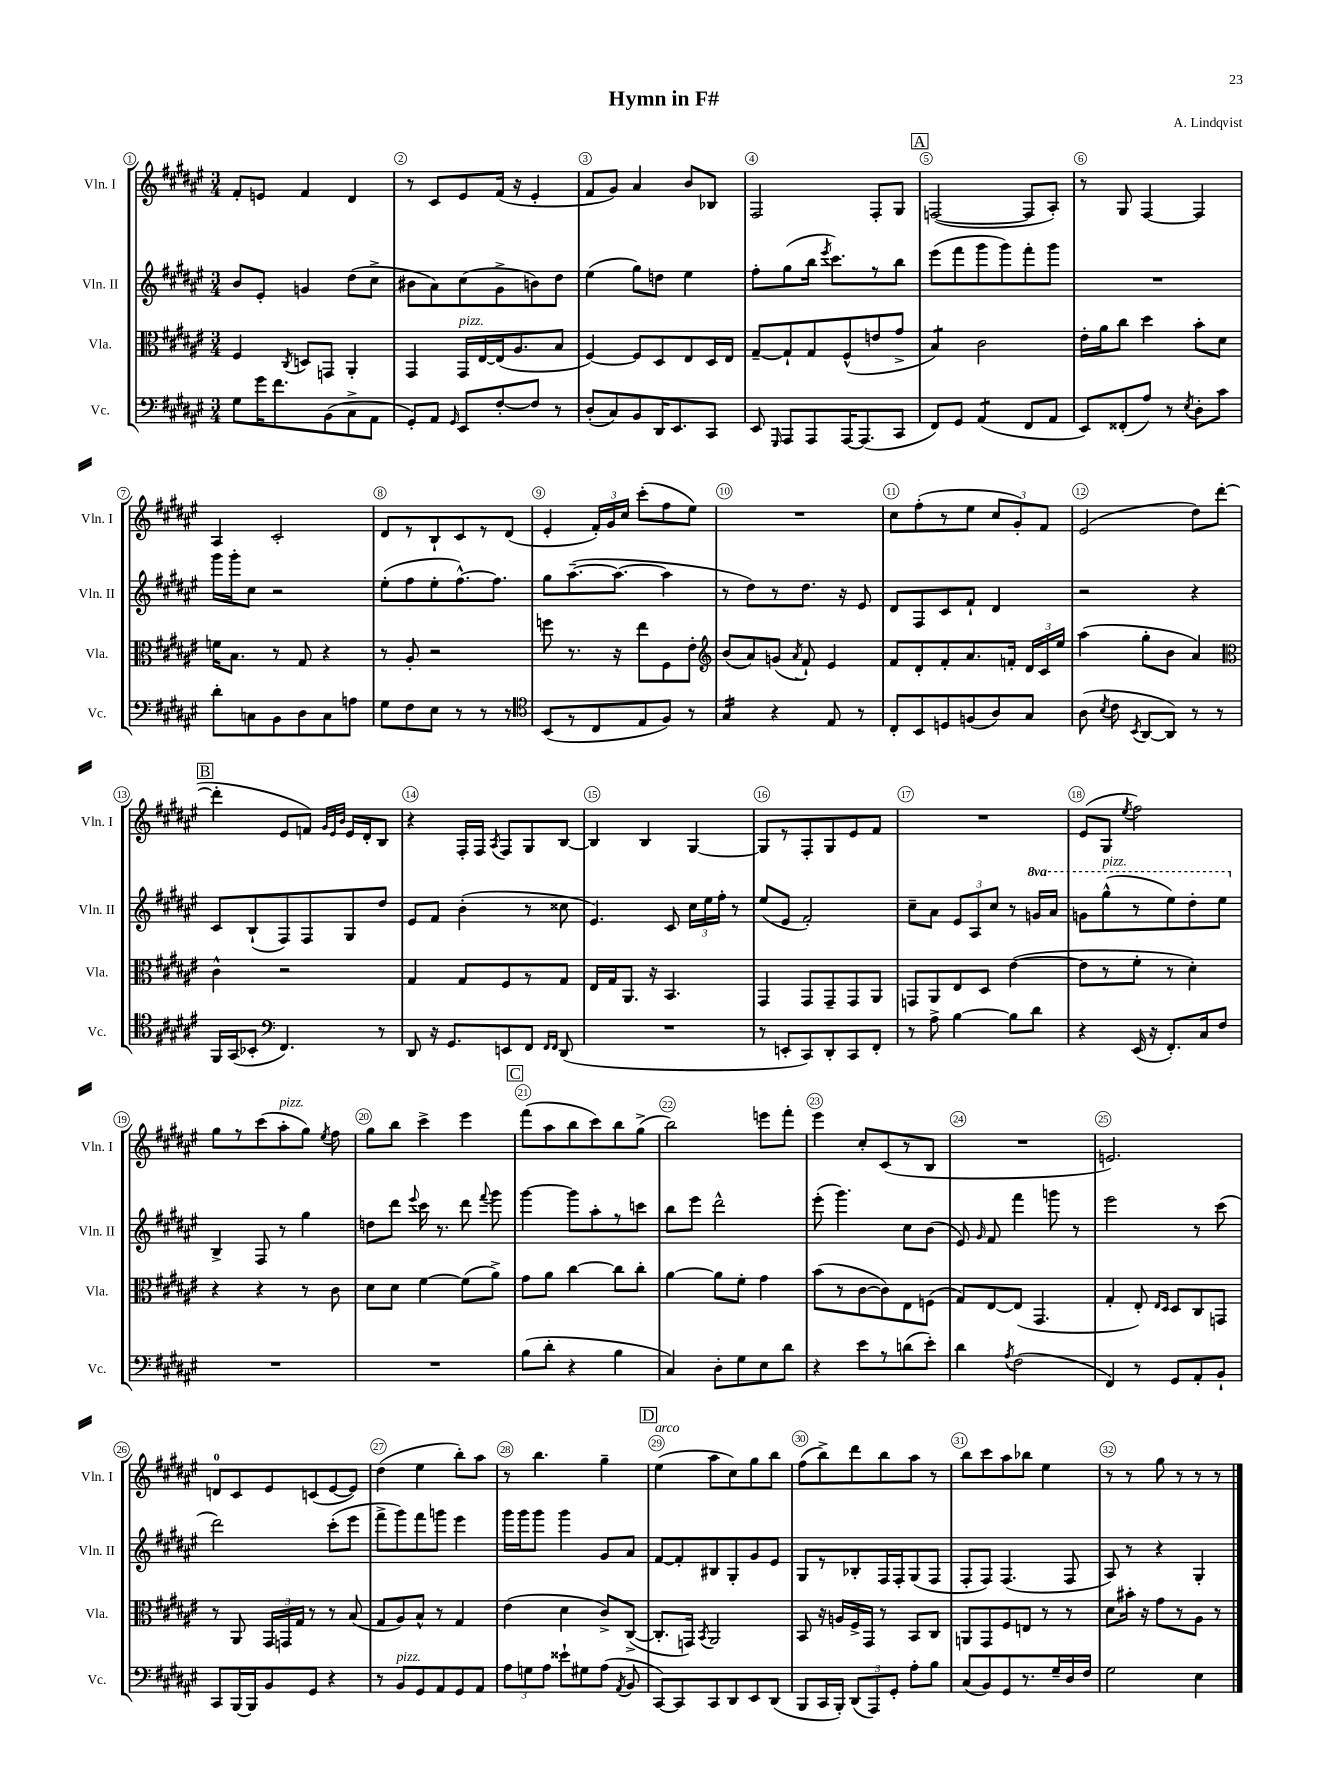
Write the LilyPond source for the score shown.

\header { title = "Hymn in F#" composer = "A. Lindqvist" }
<<
\new StaffGroup <<
\new Staff = "s0" \with { instrumentName = "Vln. I" shortInstrumentName = "Vln. I" } {
    \clef treble \key fis \major \numericTimeSignature \time 3/4
    \autoBeamOff fis'8[-. e'8] fis'4 dis'4 |
    r8 cis'8[ eis'8 fis'16]( r16 eis'4-. |
    fis'8[ gis'8]) ais'4 b'8[ bes8] |
    fis2 fis8[-. gis8] |
    \mark \markup { \box "A" } f2~( f8[ ais8]-.) |
    r8 gis8 fis4~ fis4 |
    ais4 cis'2-. |
    dis'8[ r8 b8-! cis'8 r8 dis'8]( |
    eis'4-. \tuplet 3/2 { fis'16[-.) gis'16 cis''16] } cis'''8[-.( fis''8 eis''8]) |
    R2. |
    cis''8[ fis''8-.( r8 eis''8] \tuplet 3/2 { cis''8[ gis'8-.) fis'8] } |
    eis'2( dis''8[) dis'''8]~( |
    \mark \markup { \box "B" } dis'''4-. eis'8[ f'8]) \grace { gis'32[ eis'32 b'32] } eis'16[ dis'16-. b8] |
    r4 fis16[-. fis16] \acciaccatura { ais8 } fis8[ gis8 b8]~ |
    b4 b4 gis4~ |
    gis8[ r8 fis8-. gis8 eis'8 fis'8] |
    R2. |
    eis'8[( gis8] \acciaccatura { eis''8 } fis''2) |
    gis''8[ r8 cis'''8( ais''8-.^\markup { \italic "pizz." } gis''8]) \acciaccatura { eis''8 } fis''8 |
    gis''8[ b''8] cis'''4-> eis'''4 |
    \mark \markup { \box "C" } fis'''8[( ais''8 b''8 cis'''8) b''8 gis''8]->( |
    b''2) e'''8[ fis'''8]-. |
    eis'''4 cis''8[-. cis'8( r8 b8] |
    R2. |
    e'2.) |
    d'8[-0 cis'8 eis'8 c'8( eis'8~ eis'8]) |
    dis''4( eis''4 b''8[-.) ais''8] |
    r8 b''4. gis''4-- |
    \mark \markup { \box "D" } eis''4^\markup { \italic "arco" }( ais''8[ cis''8) gis''8 b''8] |
    fis''8[( b''8->) dis'''8 b''8 ais''8] r8 |
    b''8[ cis'''8 ais''8 bes''8] eis''4 |
    r8 r8 gis''8 r8 r8 r8 \bar "|." |
}
\new Staff = "s1" \with { instrumentName = "Vln. II" shortInstrumentName = "Vln. II" } {
    \clef treble \key fis \major \numericTimeSignature \time 3/4 \set Staff.ottavationMarkups = #ottavation-simple-ordinals
    \autoBeamOff b'8[ eis'8]-. g'4 dis''8[( cis''8]-> |
    bis'8[ ais'8) cis''8( gis'8-> b'8) dis''8] |
    eis''4( gis''8[) d''8] eis''4 |
    fis''8[-. gis''8( b''16] \acciaccatura { eis'''8 } cis'''8.[) r8 b''8] |
    \mark \markup { \box "A" } eis'''8[( fis'''8 gis'''8 gis'''8) fis'''8-. gis'''8] |
    R2. |
    gis'''16[ gis'''16-. cis''8] r2 |
    eis''8[-.( fis''8 eis''8-. fis''8.~-^) fis''8.] |
    gis''8[ ais''8.~--( ais''8.]~ ais''4 |
    r8 dis''8[) r8 dis''8.] r16 eis'8 |
    dis'8[ fis8 cis'8 fis'8]-! dis'4 |
    r2 r4 |
    \mark \markup { \box "B" } cis'8[ b8-!( fis8) fis8 gis8 dis''8] |
    eis'8[ fis'8] b'4-.( r8 cisis''8 |
    eis'4.) cis'8 \tuplet 3/2 { cis''16[ eis''16 fis''16]-. } r8 |
    eis''8[( eis'8] fis'2-.) |
    cis''8[-- ais'8] \tuplet 3/2 { eis'8[ ais8 cis''8] } r8 \ottava #1 g''16[ ais''16] |
    g''8[ gis'''8-^^\markup { \italic "pizz." }( r8 eis'''8) dis'''8-. eis'''8] \ottava #0 |
    b4-> fis8 r8 gis''4 |
    d''8[ dis'''8] \appoggiatura { eis'''8 } cis'''16 r8. dis'''8 \appoggiatura { fis'''8 } gis'''8 |
    \mark \markup { \box "C" } gis'''4~ gis'''8[ ais''8-. r8 c'''8] |
    b''8[ eis'''8] dis'''2-^ |
    eis'''8-.( gis'''4.) cis''8[ b'8]( |
    eis'8) \grace { gis'16 } fis'8 fis'''4 g'''8 r8 |
    eis'''2 r8 cis'''8( |
    dis'''2) cis'''8[-.( eis'''8] |
    fis'''8[-> gis'''8) fis'''8 g'''8] eis'''4 |
    gis'''16[ gis'''16 gis'''8] gis'''4 gis'8[ ais'8] |
    \mark \markup { \box "D" } fis'8[~ fis'8-. bis8 gis8-. gis'8 eis'8] |
    gis8[ r8 bes8-. fis16 fis16-. gis8( fis8] |
    fis8[-. fis8]) fis4.( fis8 |
    ais8) r8 r4 gis4-. \bar "|." |
}
\new Staff = "s2" \with { instrumentName = "Vla." shortInstrumentName = "Vla." } {
    \clef alto \key fis \major \numericTimeSignature \time 3/4
    \autoBeamOff fis4 \acciaccatura { cis8 } d8[ g,8] ais,4-. |
    gis,4 gis,16[^\markup { \italic "pizz." } eis16~ eis16( ais8. b8] |
    fis4~) fis8[ dis8 eis8 dis16 eis16] |
    gis8[~-- gis8-! gis8 fis8-^( e'8 gis'8]-> |
    \mark \markup { \box "A" } b4:8) cis'2 |
    eis'16[-. ais'16 cis''8] dis''4 b'8[-. dis'8] |
    f'16[ b8.] r8 gis8 r4 |
    r8 ais8-. r2 |
    f''8 r8. r16 eis''8[ fis8 eis'8]-. |
    \clef treble b'8[( ais'8) g'8]( \acciaccatura { ais'8 } fis'8-!) eis'4 |
    fis'8[ dis'8-. fis'8-. ais'8. f'16]-. \tuplet 3/2 { dis'16[ cis'16 eis''16] } |
    ais''4( gis''8[-. b'8] ais'4) |
    \mark \markup { \box "B" } \clef alto cis'4-^ r2 |
    gis4 gis8[ fis8 r8 gis8] |
    eis16[ gis16 ais,8.] r16 b,4. |
    gis,4 gis,8[ gis,8-- gis,8 ais,8] |
    g,8[ ais,8 eis8 dis8] eis'4~( |
    eis'8[ r8 fis'8]-. r8 dis'4-.) |
    r4 r4 r8 cis'8 |
    dis'8[ dis'8] fis'4~ fis'8[( ais'8]->) |
    \mark \markup { \box "C" } gis'8[ ais'8] cis''4~ cis''8[ cis''8]-. |
    ais'4~ ais'8[ fis'8]-. gis'4 |
    b'8[( r8 cis'8~ cis'8) eis8 f8]( |
    gis8[) eis8~ eis8]( gis,4. |
    gis4-. eis8-.) \grace { eis16[ dis16] } dis8[ cis8 g,8] |
    r8 ais,8 \tuplet 3/2 { gis,16[ g,16 gis16] } r8 r8 b8( |
    gis8[ ais8) b8]-^ r8 gis4 |
    eis'4( dis'4 cis'8[->) cis8]~->( |
    \mark \markup { \box "D" } cis8.[-. g,16]) \acciaccatura { b,8 } ais,2 |
    b,8 r16 a16[ fis16-> gis,16] r8 b,8[ cis8] |
    a,8[ gis,8 fis8 e8] r8 r8 |
    dis'8[ bis'16]-. r16 gis'8[ r8 ais8] r8 \bar "|." |
}
\new Staff = "s3" \with { instrumentName = "Vc." shortInstrumentName = "Vc." } {
    \clef bass \key fis \major \numericTimeSignature \time 3/4
    \autoBeamOff gis8[ gis'16 fis'8. b,8( cis8-> ais,8] |
    gis,8[-.) ais,8] \grace { gis,16 } eis,8[ fis8~-. fis8] r8 |
    dis8[-.( cis8) b,8 dis,16 eis,8. cis,8] |
    eis,8 \grace { gis,,16 } ais,,8[ ais,,8 ais,,16~ ais,,8.( cis,8] |
    \mark \markup { \box "A" } fis,8[) gis,8] ais,4:8( fis,8[ ais,8] |
    eis,8[) fisis,8-.( ais8]) r8 \acciaccatura { eis8 } dis8[-. cis'8] |
    dis'8[-. c8 b,8 dis8 c8 a8] |
    gis8[ fis8 eis8] r8 r8 r8 |
    \clef tenor b,8[( r8 cis8 eis8 fis8]) r8 |
    gis4:16 r4 eis8 r8 |
    cis8[-. b,8 d8 f8( ais8) gis8] |
    ais8( \acciaccatura { b8 } cis'8 \acciaccatura { b,8 } ais,8[~ ais,8]) r8 r8 |
    \mark \markup { \box "B" } fis,16[ gis,16( bes,8]-. \clef bass fis,4.) r8 |
    dis,8 r16 gis,8.[ e,8 fis,8] \grace { fis,16[ fis,16] } dis,8( |
    R2. |
    r8 e,8[-. cis,8) dis,8-. cis,8 fis,8]-. |
    r8 ais8-> b4~ b8[ dis'8] |
    r4 eis,16( r16 fis,8.[-.) cis16 fis8] |
    R2. |
    R2. |
    \mark \markup { \box "C" } b8[( dis'8]-. r4 b4 |
    cis4) dis8[-. gis8 eis8 dis'8] |
    r4 eis'8[ r8 d'8( eis'8]-.) |
    dis'4 \acciaccatura { ais8 } fis2( |
    fis,4) r8 gis,8[ ais,8-. b,8]-! |
    cis,8[ b,,16~ b,,16 b,8 gis,8] r4 |
    r8 b,8[^\markup { \italic "pizz." } gis,8 ais,8 gis,8 ais,8] |
    \tuplet 3/2 { ais8[ g8 ais8] } eisis'8[-! gis8 ais8]( \acciaccatura { ais,8 } b,8 |
    \mark \markup { \box "D" } cis,8[~) cis,8 cis,8 dis,8 eis,8 dis,8]( |
    b,,8[ cis,16 b,,16]-.) \tuplet 3/2 { dis,8[( ais,,8) gis,8]-. } ais8[-. b8] |
    cis8[( b,8) gis,8 r8. gis16-- dis16 fis16] |
    gis2 eis4 \bar "|." |
}
>>
>>
\layout { \context { \Score \override BarNumber.break-visibility = ##(#f #t #t) barNumberVisibility = #all-bar-numbers-visible \override BarNumber.stencil = #(make-stencil-circler 0.1 0.3 ly:text-interface::print) } }
